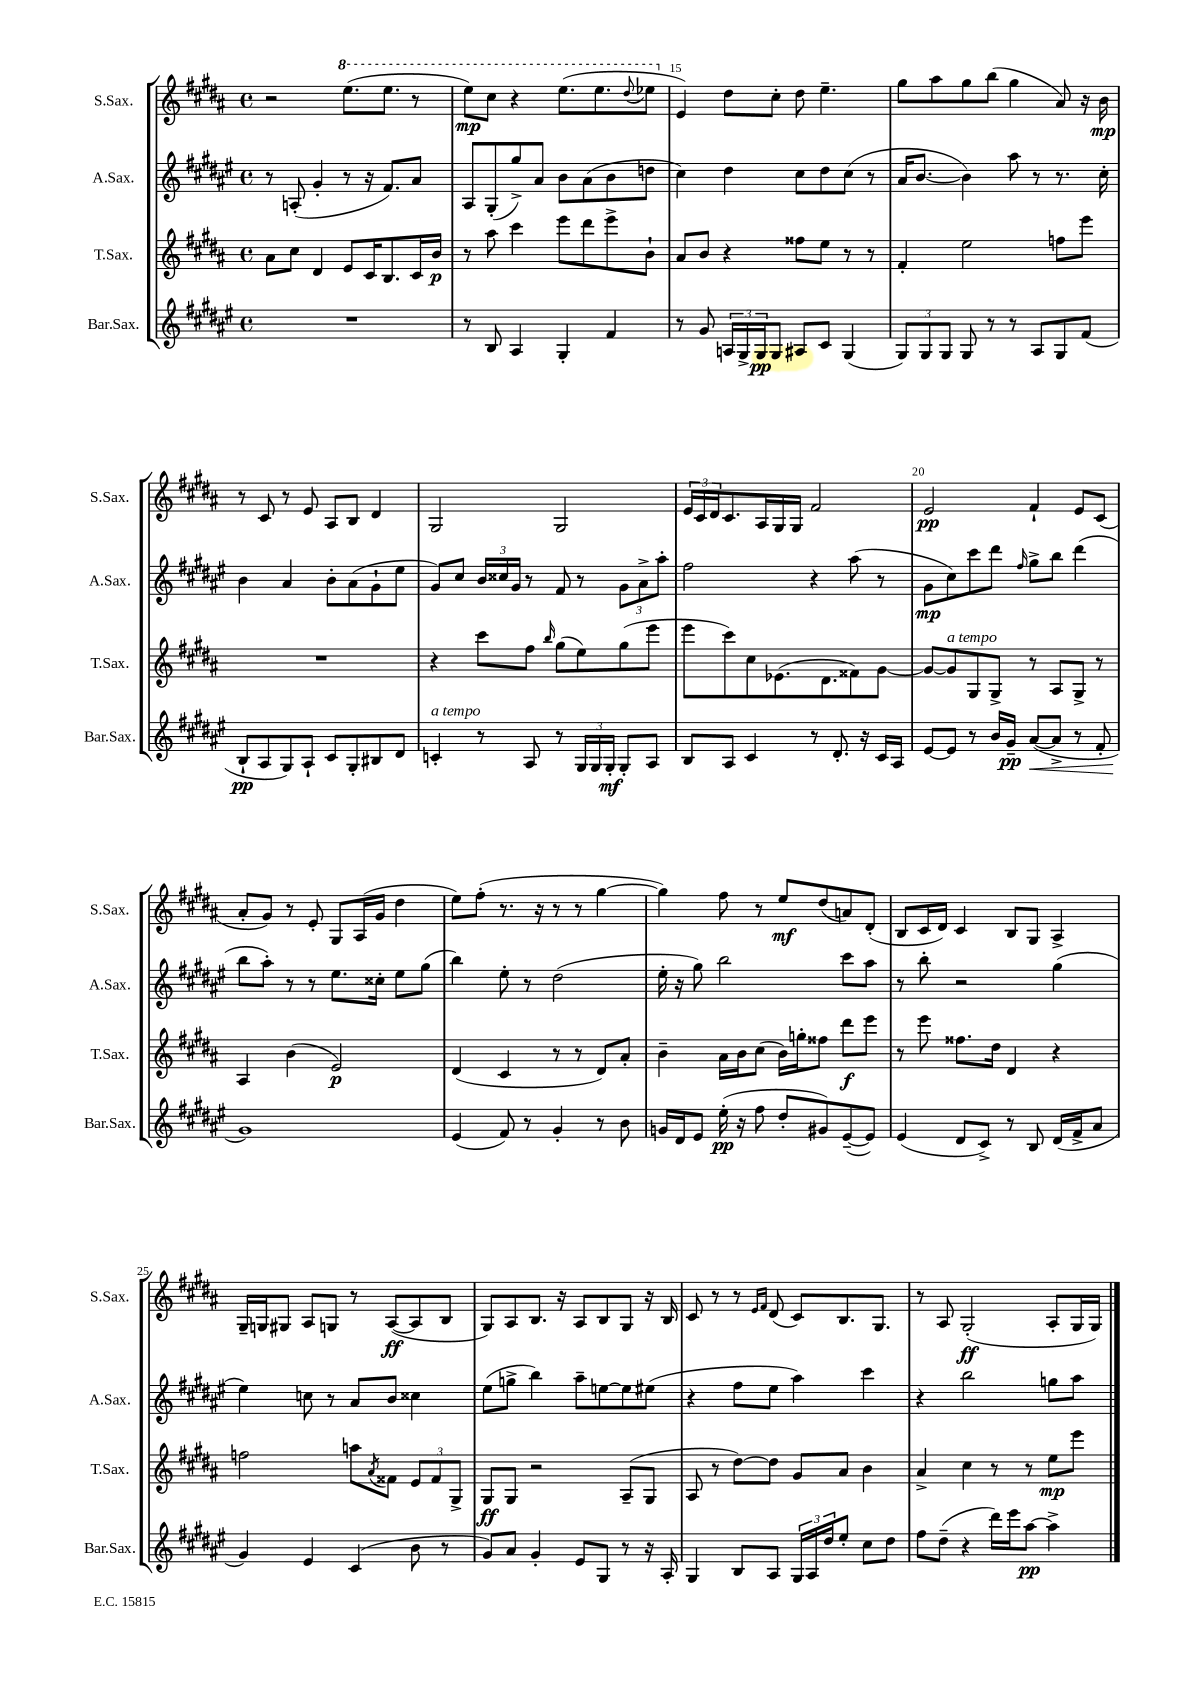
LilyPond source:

<<
\new StaffGroup <<
\new Staff = "s0" \with { instrumentName = "S.Sax." shortInstrumentName = "S.Sax." } {
    \clef treble \key b \major \defaultTimeSignature \time 4/4
    r2 \ottava #1 e'''8.( e'''8. r8 |
    e'''8\mp) cis'''8 r4 e'''8.( e'''8. \appoggiatura { dis'''8 } ees'''8 \ottava #0 |
    e'4) dis''8 cis''8-. dis''8 e''4.-- |
    gis''8 ais''8 gis''8 b''8( gis''4 ais'8) r16 b'16\mp |
    r8 cis'8 r8 e'8 ais8 b8 dis'4 |
    gis2 gis2 |
    \tuplet 3/2 { e'16 cis'16 dis'16 } cis'8. ais16 gis16 gis16 fis'2 |
    e'2\pp fis'4-! e'8 cis'8( |
    ais'8-. gis'8) r8 e'8-. gis8 ais16( gis'16 dis''4 |
    e''8) fis''8-.( r8. r16 r8 r8 gis''4~ |
    gis''4) fis''8 r8 e''8\mf dis''8( a'8) dis'8-.( |
    b8 cis'16 dis'16) cis'4 b8 gis8 ais4-> |
    gis16-- g16 gis8 ais8 g8 r8 ais8~\ff( ais8 b8 |
    gis8) ais8 b8. r16 ais8 b8 gis8 r16 b16 |
    cis'8 r8 r8 \grace { e'16 fis'16 } dis'8( cis'8) b8. gis8. |
    r8 ais8 gis2-.\ff( ais8-. gis16 gis16) \bar "|." |
}
\new Staff = "s1" \with { instrumentName = "A.Sax." shortInstrumentName = "A.Sax." } {
    \clef treble \key fis \major \defaultTimeSignature \time 4/4
    r8 a8-.( gis'4-. r8 r16 fis'8.) ais'8 |
    ais8 gis8-.( gis''8->) ais'8 b'8 ais'8( b'8 d''8 |
    cis''4) dis''4 cis''8 dis''8 cis''8( r8 |
    ais'16 b'8.~ b'4) ais''8 r8 r8. cis''16-. |
    b'4 ais'4 b'8-. ais'8( gis'8-! eis''8 |
    gis'8) cis''8 \tuplet 3/2 { b'16 cisis''16 gis'16 } r8 fis'8 r8 \tuplet 3/2 { gis'8 ais'8-> ais''8-. } |
    fis''2 r4 ais''8( r8 |
    gis'8\mp cis''8) cis'''8 dis'''8 \grace { fis''16 } gis''8-> b''8 dis'''4( |
    b''8 ais''8-.) r8 r8 eis''8. cisis''16-. eis''8 gis''8( |
    b''4) eis''8-. r8 dis''2( |
    eis''16-. r16 gis''8) b''2 cis'''8 ais''8 |
    r8 b''8-. r2 gis''4( |
    eis''4) c''8 r8 ais'8 b'8 cisis''4 |
    eis''8( g''8-> b''4) ais''8-- e''8~ e''8 eis''8( |
    r4 fis''8 eis''8 ais''4) cis'''4 |
    r4 b''2 g''8 ais''8 \bar "|." |
}
\new Staff = "s2" \with { instrumentName = "T.Sax." shortInstrumentName = "T.Sax." } {
    \clef treble \key b \major \defaultTimeSignature \time 4/4
    ais'8 cis''8 dis'4 e'8 cis'16 b8. cis'16 b'16\p |
    r8 ais''8 cis'''4 e'''8 dis'''8 e'''8-> b'8-! |
    ais'8 b'8 r4 fisis''8 e''8 r8 r8 |
    fis'4-. e''2 f''8 e'''8 |
    R1 |
    r4 cis'''8 fis''8 \grace { b''16 } gis''8( e''8) gis''8( e'''8 |
    e'''8 cis'''8) cis''8 ees'8.( dis'8. fisis'8) gis'8~ |
    gis'8~ gis'8^\markup { \italic "a tempo" } gis8 gis8-> r8 ais8 gis8-> r8 |
    ais4 b'4( e'2\p) |
    dis'4( cis'4 r8 r8 dis'8) ais'8-. |
    b'4-- ais'16 b'16 cis''8( b'16) g''16-. fisis''8 dis'''8\f e'''8 |
    r8 e'''8 fisis''8. dis''16 dis'4 r4 |
    f''2 a''8 \acciaccatura { ais'8 } fisis'8 \tuplet 3/2 { e'8 fisis'8 gis8-> } |
    gis8\ff gis8 r2 ais8--( gis8 |
    ais8 r8 dis''8~) dis''8 gis'8 ais'8 b'4 |
    ais'4-> cis''4 r8 r8 e''8\mp e'''8 \bar "|." |
}
\new Staff = "s3" \with { instrumentName = "Bar.Sax." shortInstrumentName = "Bar.Sax." } {
    \clef treble \key fis \major \defaultTimeSignature \time 4/4
    R1 |
    r8 b8 ais4 gis4-. fis'4 |
    r8 gis'8 \tuplet 3/2 { a16 gis16-> gis16\pp } gis8 ais8 cis'8 gis4( |
    \tuplet 3/2 { gis8) gis8 gis8 } gis8 r8 r8 ais8 gis8 fis'8( |
    b8-!\pp ais8 gis8) ais8-! cis'8 gis8-. bis8 dis'8 |
    c'4-.^\markup { \italic "a tempo" } r8 ais8 r8 \tuplet 3/2 { gis16 gis16 gis16-.\mf } gis8-. ais8 |
    b8 ais8 cis'4 r8 dis'8.-. r16 cis'16 ais16 |
    eis'8~ eis'8 r8 b'16 gis'16--\pp ais'8~\<( ais'8-> r8 fis'8-. |
    gis'1\!) |
    eis'4( fis'8) r8 gis'4-. r8 b'8 |
    g'16 dis'16 eis'8 eis''16-.\pp( r16 fis''8 dis''8-. gis'8) eis'8~--( eis'8) |
    eis'4( dis'8 cis'8->) r8 b8 dis'16( fis'16-> ais'8 |
    gis'4) eis'4 cis'4( b'8 r8 |
    gis'8) ais'8 gis'4-. eis'8 gis8 r8 r16 ais16-. |
    gis4 b8 ais8 \tuplet 3/2 { gis16 ais16 dis''16 } eis''8-. cis''8 dis''8 |
    fis''8 dis''8--( r4 dis'''16) eis'''16 ais''8~\pp ais''4-> \bar "|." |
}
>>
>>
\layout { \context { \Score currentBarNumber = #13 \override BarNumber.break-visibility = ##(#f #t #t) barNumberVisibility = #(every-nth-bar-number-visible 5) } }
